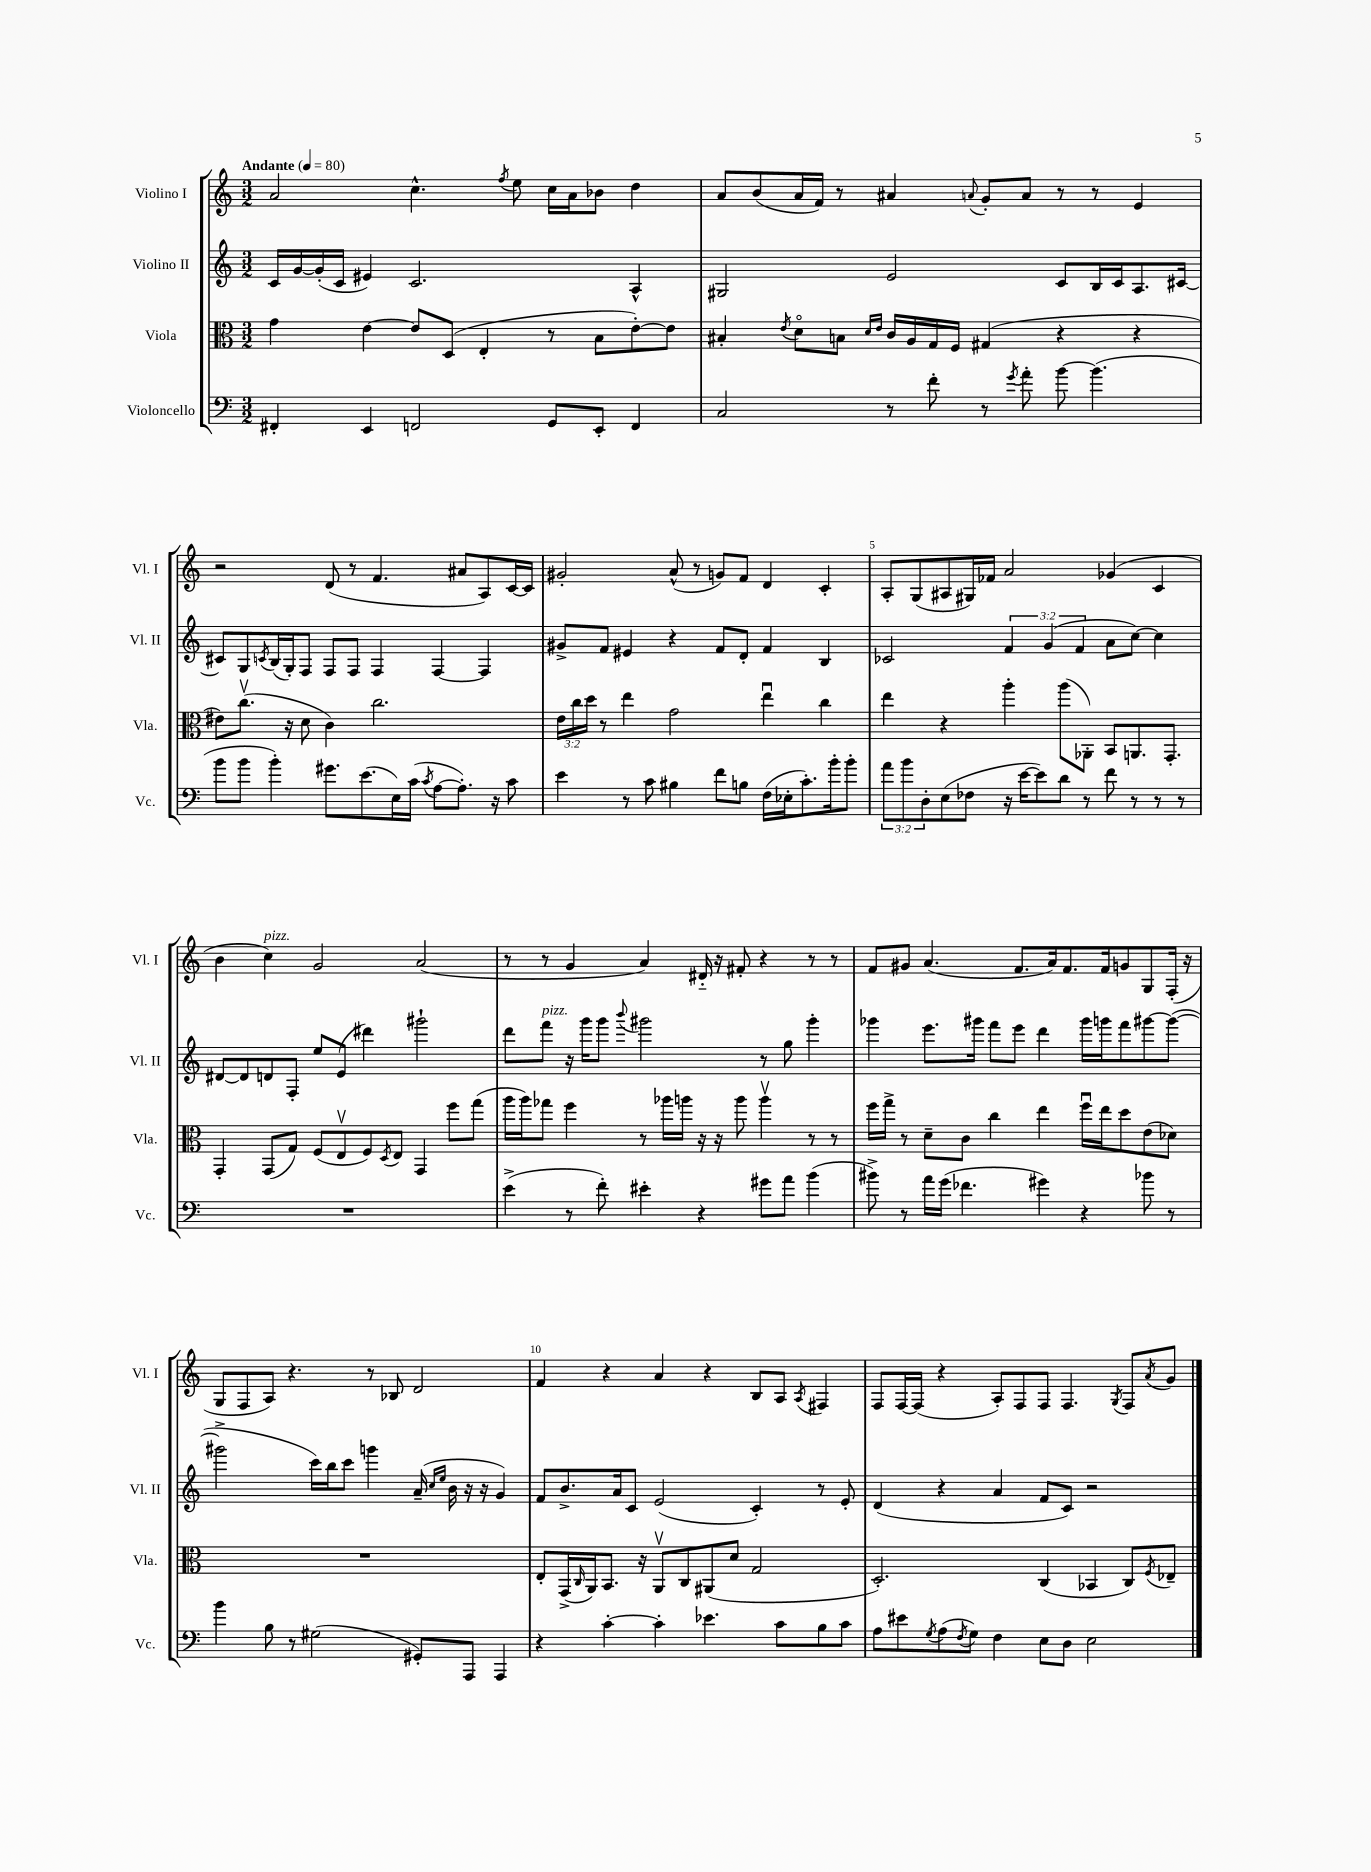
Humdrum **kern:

**kern	**kern	**kern	**kern
*staff4	*staff3	*staff2	*staff1
*clefF4	*clefC3	*clefG2	*clefG2
*k[]	*k[]	*k[]	*k[]
*M3/2	*M3/2	*M3/2	*M3/2
*MM80	*MM80	*MM80	*MM80
4FF#'/	4g\	16c/LL	2a/
.	.	[16g/	.
.	.	(16g'/]	.
.	.	16c/JJ	.
4EE/	[4e\	4e#/)	.
2FF/	8e/]L	2.c/	4.cc^^\
.	(8D/J	.	.
.	4E'/	.	.
.	.	.	8qff/
.	.	.	8ee\
8GG/L	8r	.	16cc\LL
.	.	.	16a\J
8EE'/J	8B\L	.	8b-\J
4FF/	[8e'\)	4A^^/	4dd\
.	8e\]J	.	.
=	=	=	=
2C/	4B#'/	2G#/	8a/L
.	.	.	(8b/
.	8qe/	.	.
.	8do\L	.	16a/L
.	.	.	16f/JJ)
.	8B\J	.	8r
.	16qqd/LL	.	.
.	16qqe/JJ	.	.
8r	16c/LL	2e/	4a#/
.	16A/	.	.
8f'\	16G/	.	.
.	16F/JJ	.	.
.	.	.	8qqa/
8r	(4G#/	.	8g'/L
8qg/	.	.	.
8a'\	.	.	8a/J
[8b\	4r	8c/L	8r
(4.b\]	.	16B/L	8r
.	.	16c/J	.
.	4r	8.A/	4e/
.	.	[16c#/Jk	.
=	=	=	=
8b\L	8e#\L)	8c#/]L	2r
8b\J	(8.ccv\J	8G/	.
.	.	8qc/	.
4b'\)	.	(16B/L	.
.	16r	16G'/J)	.
.	8d\	8F/J	.
8.g#\L	4c\)	8F/L	(8d/
.	.	8F/J	8r
(8.e\	.	.	.
.	2.cc\	4F/	4.f/
16E\L)	.	.	.
(16c\JJ	.	.	.
8qc/	.	.	.
[8A\L	.	[4F/	.
8.A'\]J)	.	.	8a#/L
.	.	4F/]	8A/)
16r	.	.	.
8c\	.	.	[16c/L
.	.	.	16c/]JJ
=	=	=	=
4e\	24e\LL	8g#^/L	2g#'/
.	24cc\	.	.
.	24dd\JJ	.	.
.	8r	8f/J	.
8r	4ee\	4e#/	.
8c\	.	.	.
4B#\	2g\	4r	(8a^^/
.	.	.	8r
8f\L	.	8f/L	8g/L)
8B\J	.	8d'/J	8f/J
(16F\LL	4eeu\	4f/	4d/
16E-'\J	.	.	.
8.c'\)	.	.	.
.	4cc\	4B/	4c'/
16b'\k	.	.	.
8b'\J	.	.	.
=	=	=	=
12a\L	4ee\	2c-/	8A'/L
12b\	.	.	.
.	.	.	(8G/
12D'\	.	.	.
(8E\	4r	.	8A#/
8F-\J	.	.	16G#/L)
.	.	.	16f-/JJ
16r	4aa'\	6f/	2a/
[16e\LK	.	.	.
8e\])	.	.	.
.	.	(6g/	.
8d\J	(8aa\L	.	.
.	.	6f/	.
8r	8AA-'\J)	.	.
8f\	8BB/L	8a\L	(4g-/
8r	8.AA/	[8cc\J)	.
8r	.	4cc\]	4c/
.	8.GG'/J	.	.
8r	.	.	.
=	=	=	=
1.r	4GG'/	[8d#/L	4b\
.	.	8d#/]	.
.	(8GG/L	8d/	4cc\)
.	8G/J)	8F'/J	.
.	(8F/L	8ee/L	2g/
.	8Ev/	(8e/J	.
.	8F/)	4ddd#\)	.
.	8qD/	.	.
.	8E/J	.	.
.	4GG/	2ggg#`\	(2a/
.	8ff\L	.	.
.	(8gg\J	.	.
=	=	=	=
(4e^\	16aa\LL	8ddd\L	8r
.	16aa\J)	.	.
.	8gg-\J	8fff\J	8r
8r	4ff\	16r	4g/
.	.	16ggg\LK	.
8f'\)	.	8ggg\J	.
.	.	8qqbbb/	.
4e#'\	8r	2ggg#\	4a/)
.	16aa-\LL	.	.
.	16aa\JJ	.	.
4r	16r	.	16d#'~/
.	16r	.	16r
.	8aa\	.	8f#'/
8g#\L	4aav\	8r	4r
8a\J	.	8gg\	.
(4b\	8r	4ggg#'\	8r
.	8r	.	8r
=	=	=	=
8b#^\)	16ff\LL	4ggg-\	8f/L
.	16gg^\JJ	.	.
8r	8r	.	8g#/J
16a\LL	8d~\L	8.eee\L	(4.a/
(16g\JJ	.	.	.
4.f-\	8c\J	.	.
.	.	16ggg#\Jk	.
.	4cc\	8fff\L	.
.	.	8eee\J	8.f/L
4g#\)	4ee\	4ddd\	.
.	.	.	16a/k)
.	.	.	8.f/
4r	16ffu\LL	16ggg#\LL	.
.	16ee\J	16ggg\J	16f/k
.	8dd\	8fff\	8g/
8b-\	(8e\	[8ggg#\	8G/
8r	8d-\J)	(8ggg#\_J	(16F'/Jk
.	.	.	16r
=	=	=	=
4b\	1.r	2ggg#^\]	8G/L
.	.	.	8F/
8B\	.	.	8A/J)
8r	.	.	4.r
(2G#\	.	16ccc\LL)	.
.	.	16bb\J	.
.	.	8ccc\J	.
.	.	4ggg\	8r
.	.	.	8B-/
8GG#'/L)	.	(16a~/	2d/
.	.	16qqcc/LL	.
.	.	16qqee/JJ	.
.	.	16b\	.
8AAA/J	.	16r	.
.	.	16r	.
4AAA/	.	4g/)	.
=	=	=	=
4r	8E'/L	8f/L	4f/
.	(16GG^/L	8.b^/	.
.	16qqC/	.	.
.	16AA/J)	.	.
[4c'\	8.BB/J	.	4r
.	.	16a/k	.
.	.	8c/J	.
.	16r	.	.
4c'\]	8AAv/L	(2e/	4a/
.	8C/	.	.
4.e-\	(8AA#/	.	4r
.	8d/J	.	.
.	2G/	4c'/)	8B/L
8c\L	.	.	8A/J
.	.	.	8qA/
8B\	.	8r	4F#/
8c\J	.	8e'/	.
=	=	=	=
8A\L	2.D'/)	(4d/	8F/L
8e#\	.	.	[16F/L
.	.	.	(16F/]JJ
8qG/	.	.	.
(8A\	.	4r	4r
8qF/	.	.	.
8G\J)	.	.	.
4F\	.	4a/	8A'/L)
.	.	.	8F/
8E\L	(4C/	8f/L	8F/J
8D\J	.	8c/J)	4.F/
2E\	4BB-/	2r	.
.	.	.	8qG/
.	8C/L)	.	8F/L
.	8qF/	.	8qa/
.	8E-~/J	.	8g/J
==	==	==	==
*-	*-	*-	*-
